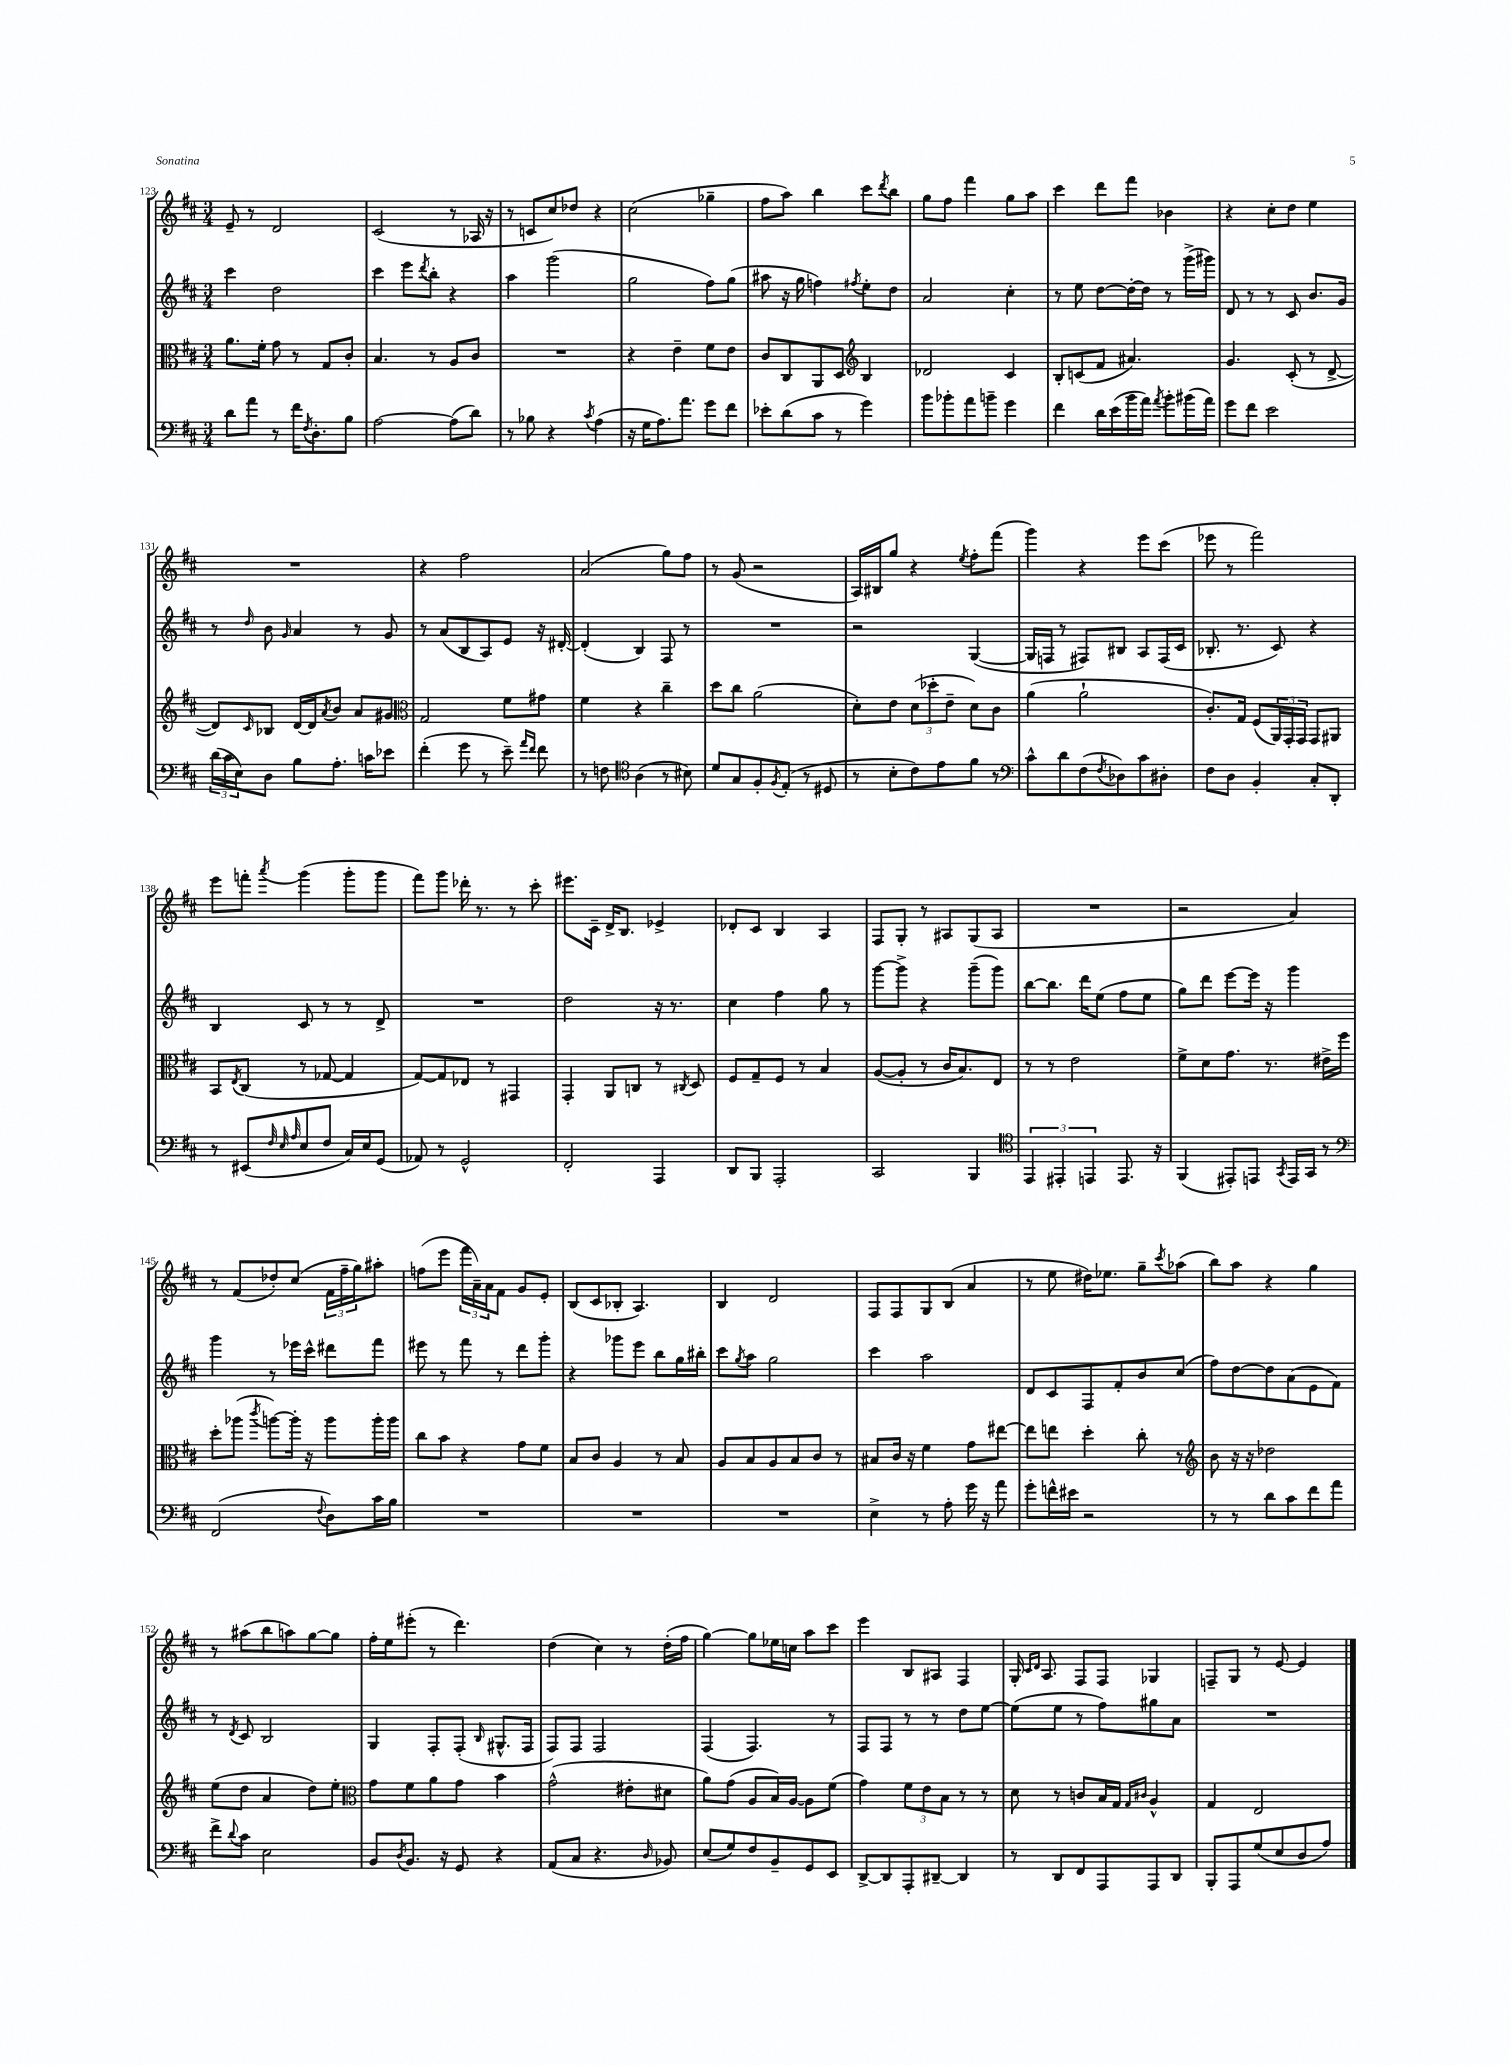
<<
\new StaffGroup <<
\new Staff = "s0" {
    \clef treble \key d \major \numericTimeSignature \time 3/4
    e'8-- r8 d'2 |
    cis'2( r8 aes16 r16 |
    r8 c'8 cis''8) des''8 r4 |
    cis''2( ges''4-- |
    fis''8 a''8) b''4 cis'''8 \acciaccatura { d'''8 } b''8 |
    g''8 fis''8 fis'''4 g''8 a''8 |
    cis'''4 d'''8 fis'''8 bes'4 |
    r4 cis''8-. d''8 e''4 |
    R2. |
    r4 fis''2 |
    a'2( g''8) fis''8 |
    r8 g'8( r2 |
    a16) bis16 g''8 r4 \acciaccatura { e''8 } fis''8-. fis'''8( |
    g'''4) r4 e'''8 cis'''8( |
    ees'''8 r8 fis'''2) |
    e'''8 f'''8-. \acciaccatura { a'''8 } g'''4( g'''8-. g'''8 |
    fis'''8) g'''8 des'''16-. r8. r8 cis'''8-. |
    eis'''8. cis'16-- d'16-> b8. ees'4-> |
    des'8-. cis'8 b4 a4 |
    fis8 g8-. r8 ais8 g8( ais8 |
    R2. |
    r2 a'4) |
    r8 fis'8( des''8-.) cis''8( \tuplet 3/2 { fis'16 fis''16-- g''16) } ais''8-. |
    f''8( e'''8 \tuplet 3/2 { fis'''16 a'16--) a'16 } fis'8 g'8 e'8-. |
    b8( cis'8 bes8-. a4.) |
    b4 d'2 |
    fis8 fis8 g8 b8( a'4 |
    r8 e''8 dis''16) ees''8. g''8-- \acciaccatura { cis'''8 } aes''8( |
    b''8) a''8 r4 g''4 |
    r8 ais''8( b''8 a''8) g''8~ g''8 |
    fis''16-. e''16 eis'''8-.( r8 d'''4.) |
    d''4( cis''4) r8 d''16-.( fis''16 |
    g''4~) g''8 ees''16 c''16 a''8 cis'''8 |
    e'''4 b8 ais8 fis4 |
    g16-. \grace { cis'16 d'16 } a8. fis8 fis8 ges4 |
    f8-- g8 r8 e'8~ e'4 \bar "|." |
}
\new Staff = "s1" {
    \clef treble \key d \major \numericTimeSignature \time 3/4
    cis'''4 d''2 |
    cis'''4 e'''8 \acciaccatura { d'''8 } b''8-. r4 |
    a''4 g'''2( |
    g''2 fis''8) g''8( |
    ais''8 r16 g''16 f''4) \acciaccatura { fis''8 } e''8-. d''8 |
    a'2 cis''4-. |
    r8 e''8 d''8~ d''16~-. d''16 r8 g'''16->( gis'''16) |
    d'8 r8 r8 cis'8 b'8. g'16 |
    r8 \grace { d''16 } b'8 \grace { g'16 } a'4 r8 g'8 |
    r8 a'8( b8 a8) e'8 r16 dis'16~-. |
    dis'4-.( b4) fis8 r8 |
    R2. |
    r2 g4~( |
    g16 f16 r8 fis8) bis8 a8 fis16( cis'16 |
    bes8.-. r8. cis'8) r4 |
    b4 cis'8 r8 r8 d'8-> |
    R2. |
    d''2 r16 r8. |
    cis''4 fis''4 g''8 r8 |
    g'''8~ g'''8-> r4 g'''8--( g'''8) |
    b''8~ b''8. d'''16 e''8( fis''8 e''8 |
    g''8) d'''8 e'''8~ e'''16 r16 g'''4 |
    g'''4 r8 ees'''16 cis'''16-^ dis'''8 fis'''8 |
    eis'''8 r8 fis'''8 r8 d'''8 g'''8-. |
    r4 ges'''8 e'''8 b''8 g''16 bis''16-. |
    cis'''8 \acciaccatura { g''8 } a''8 g''2 |
    cis'''4 a''2 |
    d'8 cis'8 fis8 fis'8-. b'8 cis''8( |
    fis''8) d''8~ d''8 a'8( e'8 fis'8) |
    r8 \acciaccatura { d'8 } cis'8 b2 |
    g4 fis8-. fis8-.( \grace { b16 } gis8.-^ fis16 |
    fis8) fis8 fis2 |
    fis4( fis4.) r8 |
    fis8 fis8 r8 r8 d''8 e''8~ |
    e''8( e''8 r8 fis''8) gis''8 a'8 |
    R2. \bar "|." |
}
\new Staff = "s2" {
    \clef alto \key d \major \numericTimeSignature \time 3/4
    a'8. fis'16-. g'8 r8 g8 cis'8-. |
    b4. r8 a8 cis'8 |
    R2. |
    r4 e'4-- fis'8 e'8 |
    cis'8 cis8 a,8 d8 \clef treble b4 |
    des'2 cis'4 |
    b8-. c'8( fis'8 ais'4.) |
    g'4. cis'8-.( r8 d'8~-> |
    d'8) \grace { cis'16 } bes8 d'16~ d'16 \acciaccatura { a'8 } b'8 a'8 gis'8 |
    \clef alto g2 fis'8 gis'8 |
    fis'4 r4 cis''4-- |
    d''8 cis''8 a'2( |
    d'8-.) e'8 \tuplet 3/2 { d'8( des''8-. e'8-- } d'8) cis'8 |
    a'4( a'2-! |
    cis'8.-.) g16 fis8( \tuplet 3/2 { a,16) g,16-. g,16 } g,8 ais,8 |
    b,8 \acciaccatura { e8 } cis8( r8 ges8~ ges4 |
    g8~) g8 ees8 r8 gis,4 |
    g,4-. a,8 c8 r8 \acciaccatura { cis8 } d8 |
    fis8 g8-- fis8 r8 b4 |
    a8~( a8-. r8 cis'16 b8.) e8 |
    r8 r8 e'2 |
    fis'8-> d'8 g'8. r8. eis'16-> fis''16 |
    d''8-. aes''8( \acciaccatura { cis'''8 } a''8~) a''16-. r16 a''8 a''16-. a''16 |
    cis''8 b'8 r4 g'8 fis'8 |
    b8 cis'8 a4 r8 b8 |
    a8 b8 a8 b8 cis'8 r8 |
    bis8 cis'16 r16 fis'4 g'8 eis''8~ |
    eis''8 e''8 d''4-. cis''8-. r8 |
    \clef treble b'8 r16 r16 des''2 |
    e''8( d''8 a'4 d''8) e''8-. |
    \clef alto g'8 fis'8 a'8 g'8 b'4 |
    g'2-^( eis'8-. dis'8 |
    a'8) g'8( a8 b16) a16~ a8 fis'8( |
    g'4) \tuplet 3/2 { fis'8 e'8 b8 } r8 r8 |
    d'8 r8 c'8 b16 g16 \grace { g16 cis'16 } a4-^ |
    g4 e2 \bar "|." |
}
\new Staff = "s3" {
    \clef bass \key d \major \numericTimeSignature \time 3/4
    d'8 a'8 r8 fis'16 \acciaccatura { fis8 } d8.-. b8 |
    a2~ a8( d'8) |
    r8 bes8 r4 \acciaccatura { cis'8 } a4( |
    r16 g16 a8.) a'8. g'8 fis'8 |
    ees'8-. d'8( cis'8 r8 g'4) |
    b'8 bes'8-. a'8 b'8-- g'4 |
    fis'4 d'16 e'16( b'16 a'16) \acciaccatura { a'8 } b'8-. bis'16( a'16) |
    g'8 fis'8 e'2 |
    \tuplet 3/2 { d'16( cis'16 e16) } d8 b8 a8.-. c'16 ees'8 |
    fis'4-.( g'8 r8 e'8--) \grace { a'16 fis'16 } fis'8 |
    r8 f8 \clef tenor a4( r8 bis8) |
    d'8 g8 fis8-. \acciaccatura { fis8 } e8-.( r8 dis8 |
    r8 b8-. cis'8) e'8 fis'8 r8 |
    \clef bass cis'8-^ d'8 fis8( \acciaccatura { fis8 } des8) cis'8 dis8-. |
    fis8 d8 b,4-. cis8-. d,8-. |
    r8 eis,8( \grace { fis32 e32 a32 } e8 fis8 cis16) e16 g,8( |
    aes,8) r8 g,2-^ |
    fis,2-. a,,4 |
    d,8 b,,8 a,,2-. |
    cis,2 b,,4 |
    \clef tenor \tuplet 3/2 { e,4 eis,4-. e,4 } e,8. r16 |
    fis,4( eis,8-.) e,8 \acciaccatura { g,8 } e,16 g,16 r8 |
    \clef bass fis,2( \appoggiatura { fis8 } d8) cis'16 b16 |
    R2. |
    R2. |
    R2. |
    e4-> r8 a8-. g'16 r16 a'8 |
    g'8-. f'16-^ eis'16 r2 |
    r8 r8 d'8 cis'8 fis'8 a'8 |
    fis'8-> \appoggiatura { d'8 } cis'8 e2 |
    b,8 \acciaccatura { d8 } b,8. r16 g,8 r4 |
    a,8( cis8 r4. \grace { d16 } bes,8) |
    e8( g8) fis8 b,8-- g,8 e,8 |
    d,8~-> d,8 a,,8-. dis,8~-- dis,4 |
    r8 d,8 fis,8 a,,8 a,,8 d,8 |
    b,,8-. a,,8 g8( e8 d8 a8) \bar "|." |
}
>>
>>
\layout { \context { \Score currentBarNumber = #123 } }
